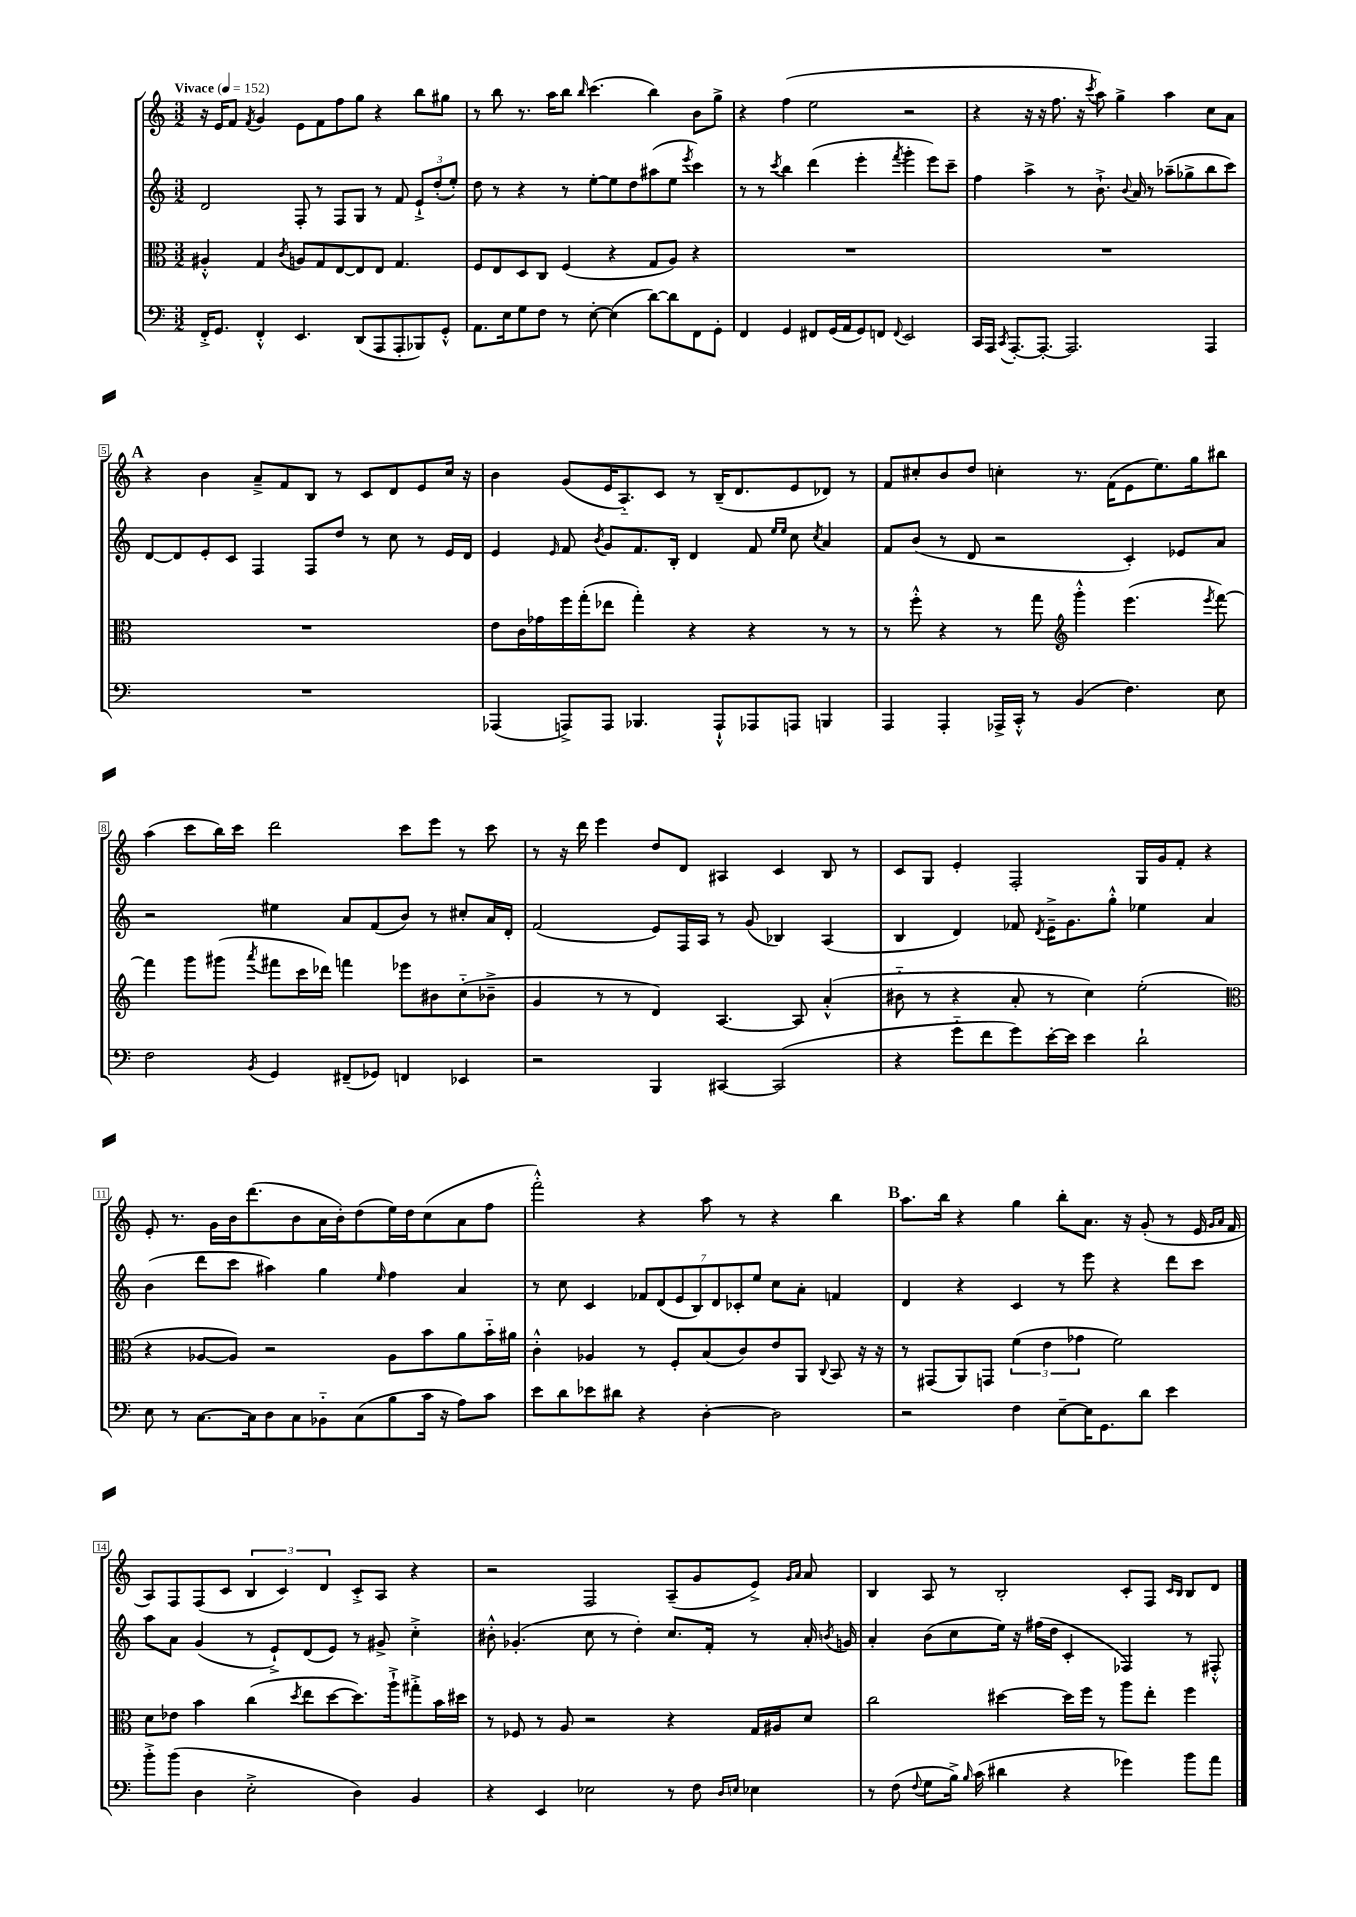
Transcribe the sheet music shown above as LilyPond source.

<<
\new StaffGroup <<
\new Staff = "s0" {
    \clef treble \key c \major \numericTimeSignature \time 3/2 \tempo "Vivace" 4 = 152
    \autoBeamOff r16 e'16[ f'8] \acciaccatura { f'8 } g'4 e'8[ f'8 f''8 g''8] r4 b''8[ gis''8] |
    r8 b''8 r8. a''16[ b''8] \grace { b''16 } c'''4.( b''4) b'8[ g''8]-> |
    r4 f''4( e''2 r2 |
    r4 r16 r16 f''8. r16 \acciaccatura { c'''8 } a''8) g''4-> a''4 c''8[ a'8] |
    \mark \markup { \bold "A" } r4 b'4 a'8[---> f'8 b8] r8 c'8[ d'8 e'8 c''16] r16 |
    b'4 g'8[( e'16 a8.-_) c'8] r8 b16[--( d'8. e'8 des'8]) r8 |
    f'8[ cis''8-. b'8 d''8] c''4-. r8. f'16[( e'8 e''8.) g''16 bis''8] |
    a''4( c'''8[ b''16) c'''16] d'''2 c'''8[ e'''8] r8 c'''8 |
    r8 r16 d'''16 e'''4 d''8[ d'8] ais4 c'4 b8 r8 |
    c'8[ g8] e'4-. f2-. g16[ g'16 f'8]-. r4 |
    e'8-. r8. g'16[ b'16 d'''8.( b'8 a'16 b'16-.) d''8( e''16) d''16 c''8( a'8 f''8] |
    f'''2-.-^) r4 a''8 r8 r4 b''4 |
    \mark \markup { \bold "B" } a''8.[ b''16] r4 g''4 b''8[-. a'8.] r16 g'8-.( r8 e'16 \grace { g'16[ a'16] } f'16 |
    a8[) f8 f8( c'8] \tuplet 3/2 { b4 c'4) d'4 } c'8[-.-> a8] r4 |
    r2 f2 a8[--( g'8 e'8]->) \grace { g'16[ a'16] } a'8 |
    b4 a8 r8 b2-. c'8[-. f8] \grace { c'16[ b16] } b8[ d'8] \bar "|." |
}
\new Staff = "s1" {
    \clef treble \key c \major \numericTimeSignature \time 3/2
    \autoBeamOff d'2 f8-. r8 f8[ g8] r8 f'8 \tuplet 3/2 { e'8[-!-> d''8-.( e''8]-.) } |
    d''8 r8 r4 r8 e''8[~-. e''8 d''8 ais''8( e''8] \acciaccatura { e'''8 } c'''4) |
    r8 r8 \acciaccatura { c'''8 } b''4 d'''4( e'''4-. \acciaccatura { f'''8 } g'''4-. e'''8[) c'''8]-- |
    f''4 a''4-> r8 b'8.-!-> \appoggiatura { b'8 } a'16 r8 aes''8[--( ges''8-> b''8 c'''8]) |
    \mark \markup { \bold "A" } d'8[~ d'8 e'8-. c'8] f4 f8[ d''8] r8 c''8 r8 e'16[ d'16] |
    e'4 \grace { e'16 } f'8 \acciaccatura { b'8 } g'8[ f'8. b16]-. d'4 f'8 \grace { e''16[ e''16] } c''8 \acciaccatura { c''8 } a'4 |
    f'8[ b'8]( r8 d'8 r2 c'4-.) ees'8[ a'8] |
    r2 eis''4 a'8[ f'8( b'8]) r8 cis''8[-. a'16 d'16]-. |
    f'2( e'8[) f16 a16] r8 g'8( bes4) a4( |
    b4 d'4) fes'8 \acciaccatura { d'8 } e'16[---> g'8. g''8]-.-^ ees''4 a'4 |
    b'4( d'''8[ c'''8] ais''4) g''4 \grace { e''16 } f''4 a'4 |
    r8 c''8 c'4 \tuplet 7/4 { fes'8[ d'8( e'8 b8) d'8 ces'8-. e''8] } c''8[ a'8]-. f'4 |
    \mark \markup { \bold "B" } d'4 r4 c'4 r8 e'''8 r4 d'''8[ c'''8] |
    a''8[ a'8] g'4( r8 e'8[-!->) d'8( e'8]) r8 gis'8-> c''4-.-> |
    bis'8-.-^ ges'4.-.( c''8 r8 d''4-.) c''8.[ f'16]-. r8 a'16-. \acciaccatura { b'8 } g'16 |
    a'4-. b'8[( c''8 e''16]) r16 fis''16[( d''16] c'4-. fes4) r8 fis8-.-^ \bar "|." |
}
\new Staff = "s2" {
    \clef alto \key c \major \numericTimeSignature \time 3/2
    \autoBeamOff ais4-.-^ g4 \acciaccatura { c'8 } a8[ g8 e8~ e8 e8] g4. |
    f8[ e8 d8 c8] f4( r4 g8[ a8]) r4 |
    R1. |
    R1. |
    \mark \markup { \bold "A" } R1. |
    e'8[ c'16 ges'16 f''16 g''16-.( ees''8] g''4-.) r4 r4 r8 r8 |
    r8 f''8-.-^ r4 r8 g''8 \clef treble g'''4-.-^ e'''4.( \acciaccatura { e'''8 } f'''8~) |
    f'''4 g'''8[ gis'''8]( \acciaccatura { a'''8 } fis'''8[ c'''16 des'''16]) f'''4 ees'''8[ bis'8 c''8-_( bes'8]---> |
    g'4 r8 r8 d'4) a4.~ a8 a'4-.-^( |
    bis'8-_ r8 r4 a'8-. r8 c''4) e''2-.( |
    \clef alto r4 aes8[~ aes8]) r2 aes8[ b'8 a'8 b'16-_ ais'16] |
    c'4-.-^ aes4 r8 f8[-. b8( c'8) e'8 a,8] \appoggiatura { c8 } b,8 r16 r16 |
    \mark \markup { \bold "B" } r8 gis,8[( a,8) g,8] \tuplet 3/2 { f'4( e'4 ges'4 } f'2) |
    d'8[ ees'8] b'4 c''4( \acciaccatura { d''8 } e''8[ d''8~ d''8.) a''16-!-> gis''8-.-> b'16 dis''16] |
    r8 fes8 r8 a8 r2 r4 g16[ ais16 d'8] |
    c''2 dis''4~ dis''16[ f''16] r8 a''8[ e''8]-. f''4 \bar "|." |
}
\new Staff = "s3" {
    \clef bass \key c \major \numericTimeSignature \time 3/2
    \autoBeamOff f,16[-.-> g,8.] f,4-.-^ e,4. d,8[( a,,8 a,,8-. bes,,8) g,8]-.-^ |
    a,8.[ e16 g8 f8] r8 e8~-. e4( d'8[~) d'8 f,8 g,8]-. |
    f,4 g,4 fis,8[ g,16( a,16 g,8) f,8] \appoggiatura { f,8 } e,2 |
    c,16[ a,,16] \acciaccatura { c,8 } a,,8.[~-. a,,8.]~-. a,,2. a,,4 |
    \mark \markup { \bold "A" } R1. |
    aes,,4( a,,8[->) a,,8] bes,,4. a,,8[-!-^ aes,,8 a,,8] b,,4 |
    a,,4 a,,4-. aes,,16[-> c,16]-.-^ r8 b,4( f4.) e8 |
    f2 \acciaccatura { b,8 } g,4 fis,8[--( ges,8]) f,4 ees,4 |
    r2 b,,4 cis,4~ cis,2( |
    r4 g'8[-_ f'8 g'8) e'16~-. e'16] e'4 d'2-! |
    e8 r8 c8.[~ c16 d8 c8 bes,8-_ c8( b8 c'16] r16 a8[) c'8] |
    e'8[ d'8 ees'8 dis'8] r4 d4~-. d2 |
    \mark \markup { \bold "B" } r2 f4 e8[~-- e16 g,8. d'8] e'4 |
    b'8[-.-> b'8]( d4 e2-.-> d4) b,4 |
    r4 e,4 ees2 r8 f8 \grace { d16[ e16] } ees4 |
    r8 f8( \appoggiatura { f8 } g8[ b16]->) \grace { b16 } c'16( dis'4 r4 ges'4) b'8[ a'8] \bar "|." |
}
>>
>>
\layout { \context { \Score \override BarNumber.stencil = #(make-stencil-boxer 0.1 0.3 ly:text-interface::print) } }
